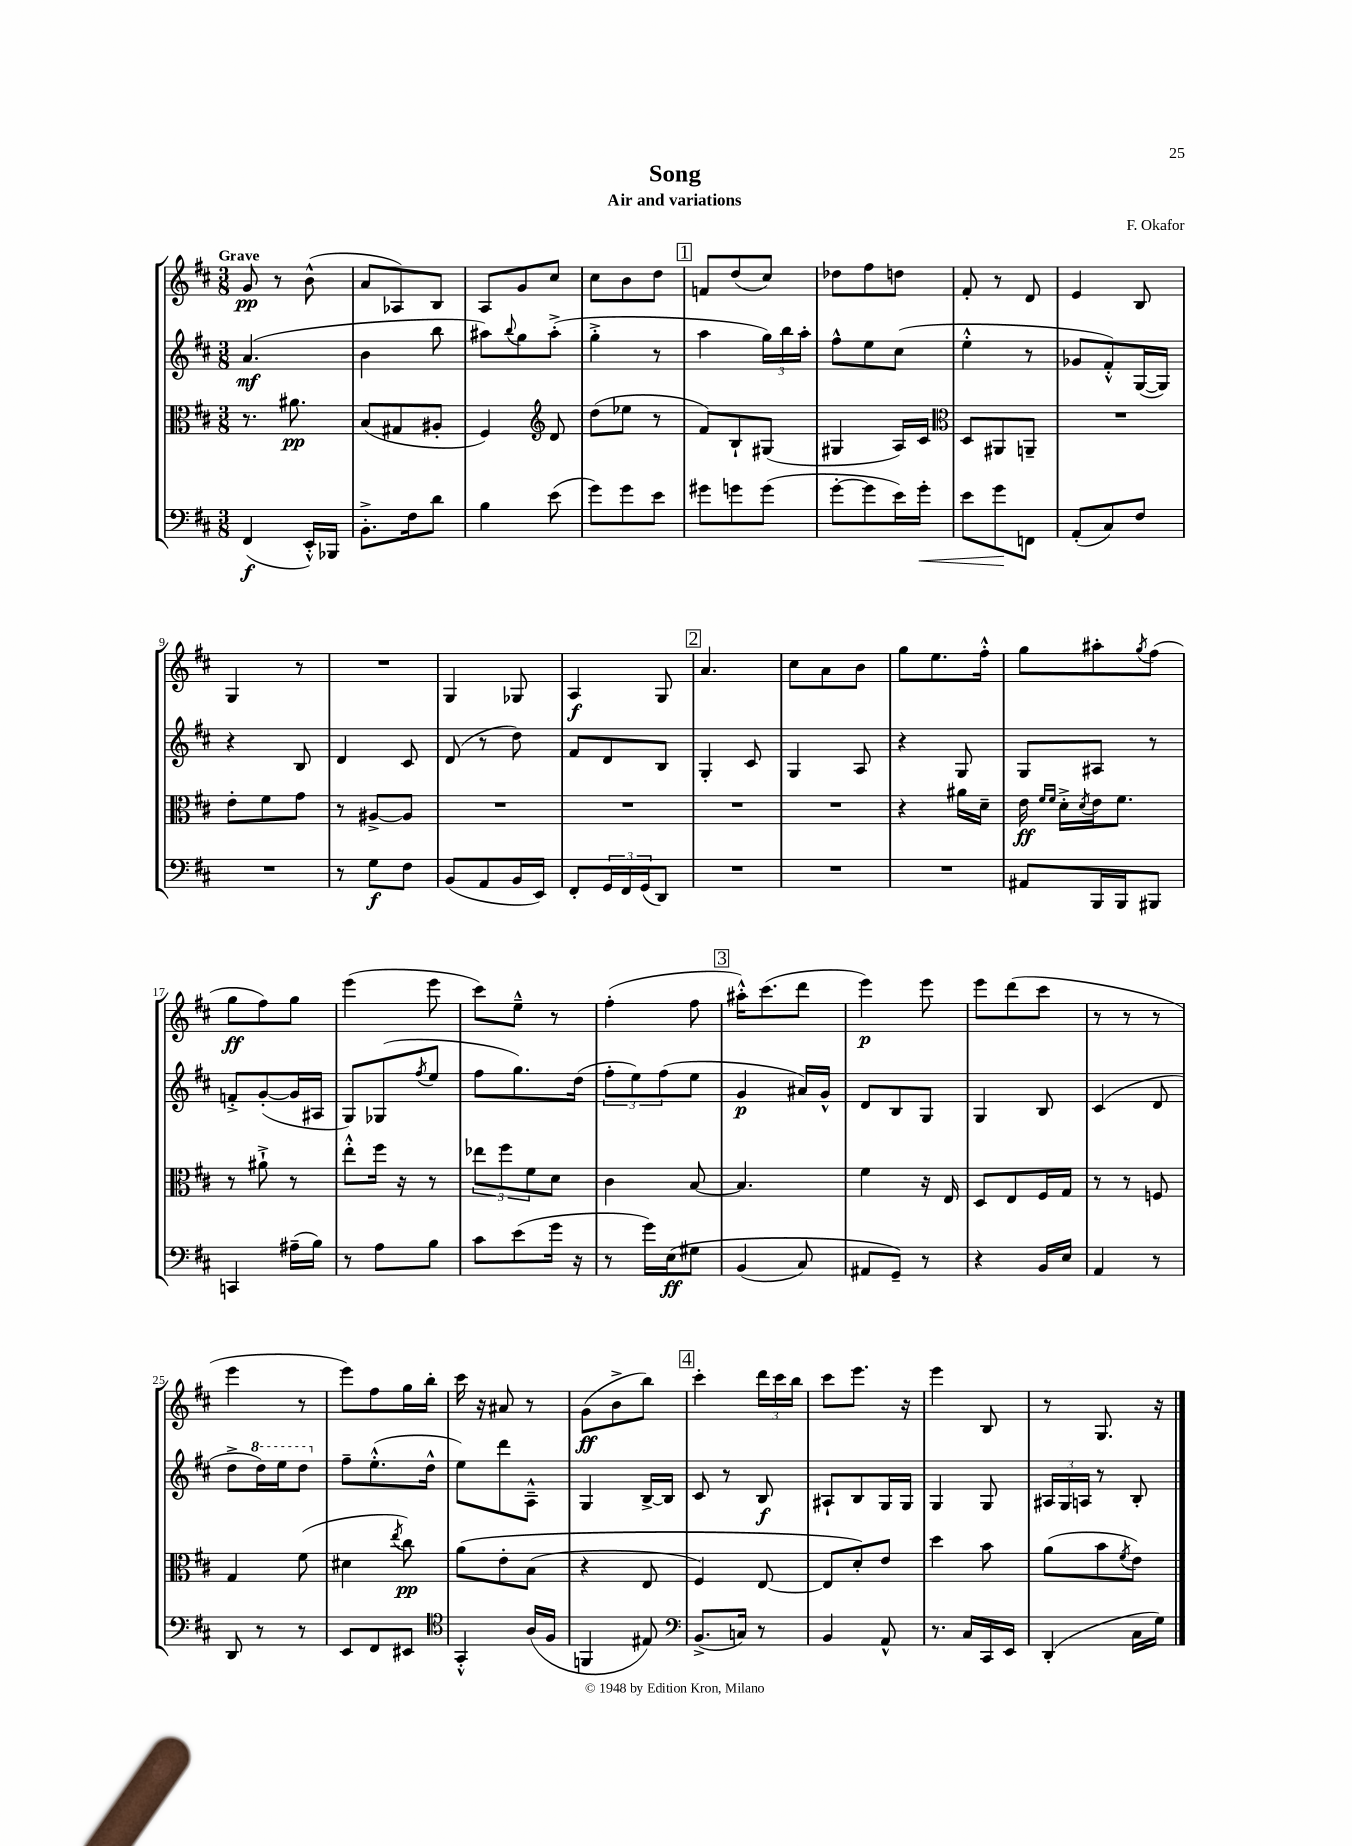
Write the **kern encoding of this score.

**kern	**kern	**kern	**kern
*staff4	*staff3	*staff2	*staff1
*clefF4	*clefC3	*clefG2	*clefG2
*k[f#c#]	*k[f#c#]	*k[f#c#]	*k[f#c#]
*M3/8	*M3/8	*M3/8	*M3/8
(4FF#/	8.r	(4.a/	8g/
.	.	.	8r
.	8.a#\	.	.
16EE'^^/LL)	.	.	(8b^^\
16BBB-/JJ	.	.	.
=	=	=	=
8.BB'^\L	(8B/L	4b\	8a/L
.	8G#/	.	8A-/)
16F#\k	.	.	.
8d\J	8A#'/J	8bb\	8B/J
=	=	=	=
4B\	4F#/)	8aa#\L)	8A/L
.	.	8qqbb/	.
.	.	8gg\	8g/
*	*clefG2	*	*
(8e\	8d/	(8aa#'^\J	8cc#/J
=	=	=	=
8g\L)	(8dd\L	4gg'^\	8cc#\L
8g\	8ee-\J	.	8b\
8e\J	8r	8r	8dd\J
=	=	=	=
8g#\L	8f#/L)	4aa\	8f/L
8g\	8B`/	.	(8dd/
(8g\J	(8G#/J	24gg\LL)	8cc#/J)
.	.	24bb\	.
.	.	24aa'\JJ	.
=	=	=	=
[8g'\L	4G#/	8ff#^^\L	8dd-\L
8g\]	.	8ee\	8ff#\
16e\L)	16A/LL)	(8cc#\J	8dd\J
16g'\JJ	16c#/JJ	.	.
=	=	=	=
*	*clefC3	*	*
8e\L	8D/L	4ee'^^\	8f#'/
8g\	8AA#/	.	8r
8FF\J	8AA~/J	8r	8d/
=	=	=	=
(8AA'/L	4.r	8g-/L	4e/
8C#/)	.	8f#'^^/)	.
8F#/J	.	([16G/L	8B/
.	.	16G/]JJ)	.
=	=	=	=
4.r	8e'\L	4r	4G/
.	8f#\	.	.
.	8g\J	8B/	8r
=	=	=	=
8r	8r	4d/	4.r
8G\L	[8A#^/L	.	.
8F#\J	8A#/]J	8c#/	.
=	=	=	=
(8BB/L	4.r	(8d/	4G/
8AA/	.	8r	.
16BB/L	.	8dd\)	8G-/
16EE/JJ)	.	.	.
=	=	=	=
8FF#'/L	4.r	8f#/L	4A/
24GG/L	.	8d/	.
24FF#/	.	.	.
(24GG/J	.	.	.
8DD/J)	.	8B/J	8G/
=	=	=	=
4.r	4.r	4G'/	4.a/
.	.	8c#/	.
=	=	=	=
4.r	4.r	4G/	8cc#\L
.	.	.	8a\
.	.	8A/	8b\J
=	=	=	=
4.r	4r	4r	8gg\L
.	.	.	8.ee\
.	16a#\LL	8G/	.
.	16d~\JJ	.	16ff#'^^\Jk
=	=	=	=
8AA#/L	16e\	8G/L	8gg\L
.	16qqf#/LL	.	.
.	16qqf#/JJ	.	.
.	16d'^\LL	.	.
.	8qd/	.	.
16BBB/L	16e\J	8A#/J	8aa#'\
16BBB/J	8.f#\J	.	.
.	.	.	8qgg/
8BBB#/J	.	8r	(8ff#\J
=	=	=	=
4CC/	8r	8f'^/L	8gg\L
.	8a#`^\	([8g'/	8ff#\)
(16A#~\LL	8r	16g/]L	8gg\J
16B\JJ)	.	16A#/JJ	.
=	=	=	=
8r	8ee'^^\L	8G/L)	(4eee\
8A\L	16ff#\Jk	(8G-/	.
.	16r	.	.
.	.	8qff#/	.
8B\J	8r	8ee/J	8eee\
=	=	=	=
8c#\L	12ee-\L	8ff#\L	8ccc#\L)
.	12ff#\	.	.
(8e\	.	8.gg\)	8ee~^^\J
.	12f#\	.	.
16g\Jk	8d\J	.	8r
16r	.	(16dd\Jk	.
=	=	=	=
8r	4c#\	12ff#'\L	(4ff#'\
.	.	12ee\)	.
16g\LL)	.	.	.
.	.	(12ff#\	.
&(16E\J	.	.	.
8G#\J	[8B/	8ee\J	8ff#\
=	=	=	=
(4BB/	4.B/]	4g/	16aa#'^^\LK)
.	.	.	(8.ccc#\
8C#/)	.	16a#/LL)	8ddd\J
.	.	16g^^/JJ	.
=	=	=	=
8AA#/L	4f#\	8d/L	4eee\)
8GG~/J&)	.	8B/	.
8r	16r	8G/J	8eee\
.	16E/	.	.
=	=	=	=
4r	8D/L	4G/	8eee\L
.	8E/	.	(8ddd\
16BB/LL	16F#/L	8B/	8ccc#\J
16E/JJ	16G/JJ	.	.
=	=	=	=
4AA/	8r	(4c#/	8r
.	8r	.	8r
8r	8F/	8d/	8r
=	=	=	=
8DD/	4G/	8dd^\L	4eee\
8r	.	16ddd\L)	.
.	.	16eee\J	.
8r	(8f#\	8ddd\J	8r
=	=	=	=
8EE/L	4d#\	8ff#~\L	8eee\L)
8FF#/	.	(8.ee'^^\	8ff#\
.	8qee/	.	.
8EE#/J	8cc#\)	.	16gg\L
.	.	16dd^^\Jk	16bb'\JJ
=	=	=	=
*clefC4	*	*	*
4GG'^^/	&(8a\L	8ee\L)	16ccc#\
.	.	.	16r
.	8e'\	8ddd\	8a#/
(16A/LL	(8B\J	8A~^^\J	8r
16F#/JJ	.	.	.
=	=	=	=
4FF/	4r	4G/	(8g\L
.	.	.	8b^\
8E#/)	8E/	[16B^/LL	8bb\J)
.	.	16B/]JJ	.
=	=	=	=
*clefF4	*	*	*
(8.BB^/L	4F#/)	8c#/	4ccc#'\
.	.	8r	.
16C/Jk)	.	.	.
8r	[8E/	8B/	24ddd\LL
.	.	.	24ccc#\
.	.	.	24bb\JJ
=	=	=	=
4BB/	8E/]L	8A#`/L	8ccc#\L
.	8d'/&)	8B/	8.eee\J
8AA^^/	8e/J	16G/L	.
.	.	16G/JJ	16r
=	=	=	=
8.r	4dd\	4G/	4eee\
16C#/LL	.	.	.
16CC#/	8b\	8G/	8B/
16EE/JJ	.	.	.
=	=	=	=
(4DD'/	(8a\L	24A#/LL	8r
.	.	24G/	.
.	.	24A/JJ	.
.	8b\	8r	8.G/
.	8qf#/	.	.
16C#\LL	8e\J)	8B'/	.
16G\JJ)	.	.	16r
==	==	==	==
*-	*-	*-	*-
